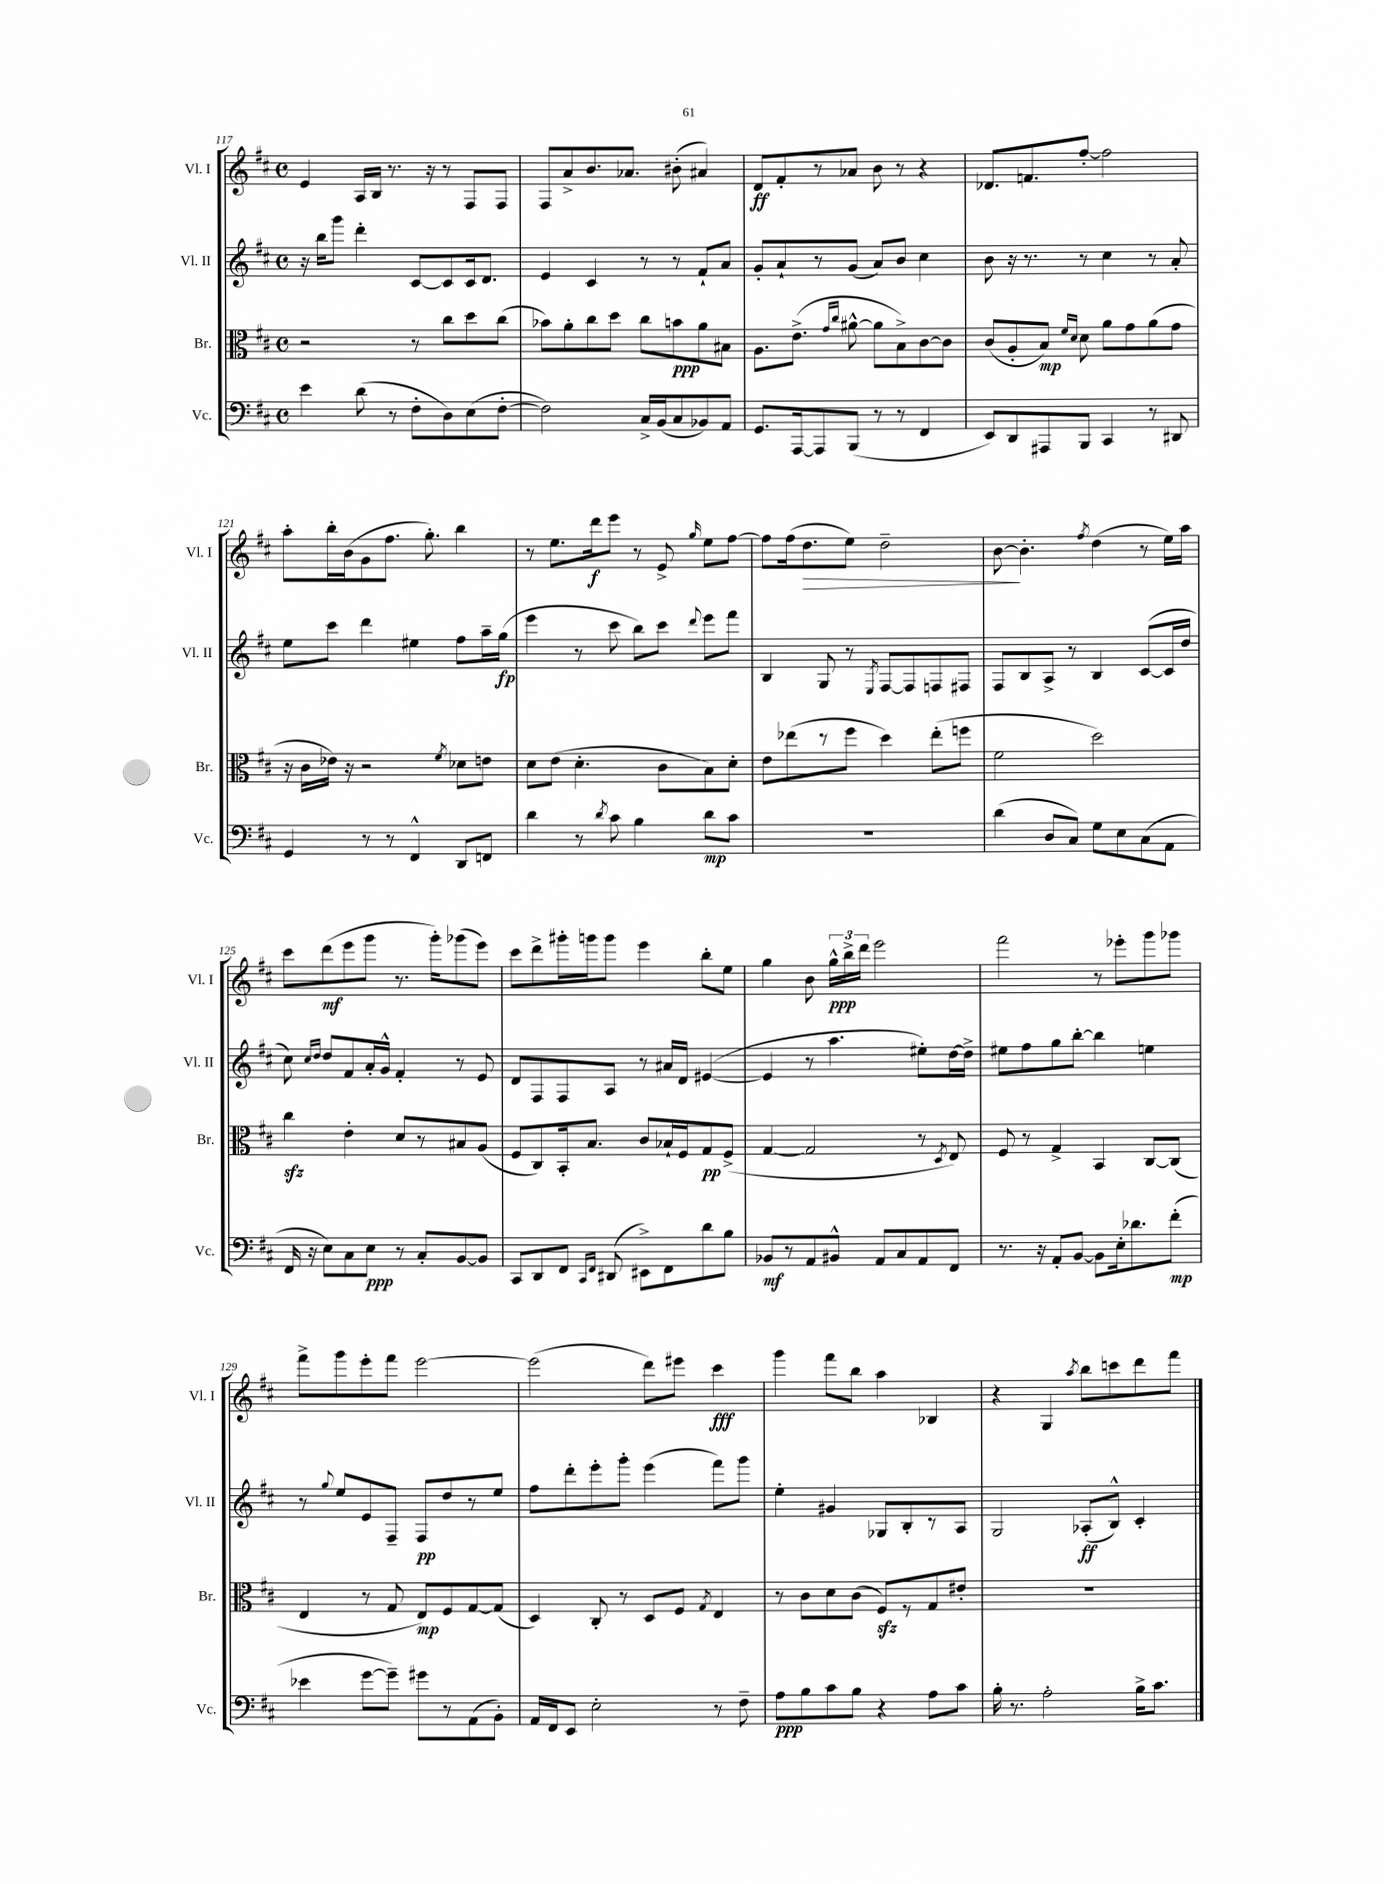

**kern	**dynam	**kern	**dynam	**kern	**dynam	**kern	**dynam
*part4	*part4	*part3	*part3	*part2	*part2	*part1	*part1
*staff4	*staff4	*staff3	*staff3	*staff2	*staff2	*staff1	*staff1
*I"Vc.	*	*I"Br.	*	*I"Vl. II	*	*I"Vl. I	*
*I'Vc.	*	*I'Br.	*	*I'Vl. II	*	*I'Vl. I	*
*clefF4	*	*clefC3	*	*clefG2	*	*clefG2	*
*k[f#c#]	*	*k[f#c#]	*	*k[f#c#]	*	*k[f#c#]	*
*M4/4	*	*M4/4	*	*M4/4	*	*M4/4	*
*met(c)	*	*met(c)	*	*met(c)	*	*met(c)	*
=117	=117	=117	=117	=117	=117	=117	=117
4e\	.	2r	.	16r	.	4e/	.
.	.	.	.	16bb\KL	.	.	.
.	.	.	.	8ggg\J	.	.	.
(8d\	.	.	.	4ddd'\	.	16A/LL	.
.	.	.	.	.	.	16B/JJ	.
8r	.	.	.	.	.	8.r	.
8F#'\L	.	8r	.	[8c#/L	.	.	.
.	.	.	.	.	.	16r	.
8D\)	.	8cc#\L	.	8c#/]	.	8r	.
(8E\	.	8dd\	.	16c#/k	.	8F#/L	.
.	.	.	.	8.d/J	.	.	.
[8F#'\J	.	(8cc#\J	.	.	.	8F#/J	.
=118	=118	=118	=118	=118	=118	=118	=118
2F#\])	.	8b-X\L)	.	4e/	.	8F#/L	.
.	.	8a'\	.	.	.	8a^/	.
.	.	8cc#\	.	4c#/	.	8.b/	.
.	.	8dd\J	.	.	.	.	.
.	.	.	.	.	.	8.a-X/J	.
16C#^/LL	.	8cc#\L	.	8r	.	.	.
(16BB/J	.	.	.	.	.	.	.
8C#/	.	8bn\	ppp	8r	.	(8b#X'\	.
8BB-X/)	.	8a\	.	8f#`/L	.	4a#X/)	.
8AA/J	.	8B#X\J	.	8a/J	.	.	.
=119	=119	=119	=119	=119	=119	=119	=119
8.GG/L	.	8.A\L	.	8g'/L	.	8d/L	ff
.	.	.	.	8a`/	.	8f#'/	.
[16AAA/k	.	(8.e^\J	.	.	.	.	.
8AAA/]	.	.	.	8r	.	8r	.
.	.	16qqg/LL	.	.	.	.	.
.	.	16qqcc#/JJ	.	.	.	.	.
(8BBB/J	.	[8a#X^^\	.	(8g/J	.	8a-X/J	.
8r	.	8a#\L]	.	8a/L)	.	8b\	.
8r	.	8B^\)	.	8b/J	.	8r	.
4FF#/	.	[8c#\	.	4cc#\	.	4r	.
.	.	8c#\J]	.	.	.	.	.
=120	=120	=120	=120	=120	=120	=120	=120
8EE/L)	.	(8c#/L	.	8b\	.	8.d-X/L	.
8DD/	.	8A'/	.	16r	.	.	.
.	.	.	.	8.r	.	8.fn/	.
8AAA#X/	.	8B/J)	mp	.	.	.	.
.	.	16qqf#/LL	.	.	.	.	.
.	.	16qqd/JJ	.	.	.	.	.
8BBB/J	.	8d\	.	8r	.	[8ff#'/J	.
4CC#/	.	8a\L	.	4cc#\	.	2ff#\]	.
.	.	8g\	.	.	.	.	.
8r	.	(8a\	.	8r	.	.	.
8DD#X/	.	8g\J	.	8a'/	.	.	.
!!LO:LB:g=z
=121	=121	=121	=121	=121	=121	=121	=121
4GG/	.	16r	.	8ee\L	.	8aa'\L	.
.	.	16c#\LL	.	.	.	.	.
.	.	16e-X\JJ)	.	8ccc#\J	.	16bb'\L	.
.	.	16r	.	.	.	(16b\J	.
8r	.	2r	.	4ddd\	.	8g\	.
8r	.	.	.	.	.	8.ff#\J	.
4FF#^^/	.	.	.	4ee#X\	.	.	.
.	.	.	.	.	.	8.gg'\)	.
.	.	8qf#/	.	.	.	.	.
8DD/L	.	8d-X\L	.	8ff#\L	.	4bb\	.
8FFn/J	.	8en\J	.	16aa~\L	.	.	.
.	.	.	.	(16gg\JJ	fp	.	.
=122	=122	=122	=122	=122	=122	=122	=122
4d\	.	8d\L	.	4eee\	.	8r	.
.	.	(8e\J	.	.	.	8.ee\L	.
8r	.	4.d'\	.	8r	.	.	.
.	.	.	.	.	.	16ddd\k	f
8qd/	.	.	.	.	.	.	.
8c#\	.	.	.	8ccc#\	.	8eee\J	.
4B\	.	.	.	8bb\L)	.	8r	.
.	.	8c#\L	.	8ccc#\J	.	8e^/	.
.	.	.	.	8qqddd/	.	16qqgg/	.
8d\L	mp	8B\)	.	8eee\L	.	8ee\L	.
8c#\J	.	8d'\J	.	8fff#\J	.	[8ff#\J	.
=123	=123	=123	=123	=123	=123	=123	=123
1r	.	8e\L	.	4B/	.	8ff#\L]	.
.	.	(8ee-X\	.	.	.	(16ff#\k	.
!	!	!	!	!	!	!	!LO:HP:b
.	.	.	.	.	.	8.dd\	>
.	.	8r	.	8G/	.	.	.
.	.	8ff#\J	.	8r	.	8ee\J)	.
.	.	.	.	8qE/	.	.	.
.	.	4dd\)	.	[8F#/L	.	2dd~\	.
.	.	.	.	8F#/]	.	.	.
.	.	(8ee-'\L	.	8Fn/	.	.	.
.	.	8ffn\J	.	8F#X/J	.	.	.
=124	=124	=124	=124	=124	=124	=124	=124
(4d\	.	2f#\	.	8F#/L	.	[8b\	.
.	.	.	.	8B/	.	4.b'\]	]
8D/L	.	.	.	8A^/J	.	.	.
8C#/J)	.	.	.	8r	.	.	.
.	.	.	.	.	.	8qff#/	.
8G\L	.	2dd\)	.	4B/	.	(4dd\	.
8E\	.	.	.	.	.	.	.
(8C#\	.	.	.	([8c#/L	.	8r	.
8AA\J	.	.	.	16c#/L]	.	16ee\LL)	.
.	.	.	.	16dd/JJ	.	16aa\JJ	.
!!LO:LB:g=z
=125	=125	=125	=125	=125	=125	=125	=125
16FF#/	.	4cc#zz\	.	8cc#\)	.	8ccc#\L	.
16r	.	.	.	.	.	.	.
.	.	.	.	16qqcc#/LL	.	.	.
.	.	.	.	16qqdd/JJ	.	.	.
8E\L)	.	.	.	8dd/L	.	(8ddd\	mf
8C#\	.	4e'\	.	8f#/	.	8eee\	.
8E\J	ppp	.	.	16a'/L	.	8ggg\J	.
.	.	.	.	16g^^/JJ	.	.	.
8r	.	8d/L	.	4f#'/	.	8.r	.
8C#'/L	.	8r	.	.	.	.	.
.	.	.	.	.	.	16ggg'\KL)	.
[8BB/	.	8B#X/	.	8r	.	(8ggg-X\	.
8BB/J]	.	(8A/J	.	8e/	.	8eee\J)	.
=126	=126	=126	=126	=126	=126	=126	=126
8CC#/L	.	8F#/L	.	8d/L	.	8ccc#\L	.
8DD/	.	8C#/)	.	8F#/	.	8ddd^\	.
8FF#/J	.	16BB'/k	.	8F#/	.	16ggg#X'\L	.
.	.	8.B/J	.	.	.	16gggn\J	.
16qqCC#/LL	.	.	.	.	.	.	.
16qqFF#/JJ	.	.	.	.	.	.	.
(8DD#X/	.	.	.	8A/J	.	8ggg\J	.
8EE#X^\L)	.	8c#/L	.	8r	.	4eee\	.
8FF#\	.	16B-X`/L	.	16a#X/LL	.	.	.
.	.	16F#/J	.	16d/JJ	.	.	.
8d\	.	8G/	pp	([4e#X/	.	8bb'\L	.
8B\J	.	(8F#^/J	.	.	.	8ee\J	.
=127	=127	=127	=127	=127	=127	=127	=127
8BB-X/L	mf	[4G/	.	4e#/]	.	4gg\	.
8r	.	.	.	.	.	.	.
8AA/	.	2G/]	.	8r	.	8b\	.
8BB#X^^/J	.	.	.	4.aa\	.	24gg^^\LL	ppp
.	.	.	.	.	.	24bb^\	.
.	.	.	.	.	.	24ddd\JJ	.
8AA/L	.	.	.	.	.	2eee\	.
8C#/	.	.	.	.	.	.	.
8AA/	.	8r	.	8ee#X'\L)	.	.	.
.	.	8qD/	.	.	.	.	.
8FF#/J	.	8E/)	.	[16dd\L	.	.	.
.	.	.	.	16dd^\JJ]	.	.	.
=128	=128	=128	=128	=128	=128	=128	=128
8.r	.	8F#/	.	8ee#X\L	.	2fff#\	.
.	.	8r	.	8ff#\	.	.	.
16r	.	.	.	.	.	.	.
8AA'/L	.	4G^/	.	8gg\	.	.	.
[8BB/J	.	.	.	[8bb'\J	.	.	.
8BB\L]	.	4BB/	.	4bb\]	.	8r	.
16E'\k	.	.	.	.	.	8eee-X'\L	.
8.d-X\	.	.	.	.	.	.	.
.	.	[8C#/L	.	4een\	.	8ggg\	.
(8f#'\J	mp	(8C#/J]	.	.	.	8ggg-X\J	.
!!LO:LB:g=z
=129	=129	=129	=129	=129	=129	=129	=129
4e-X\	.	4E/	.	8r	.	8fff#^\L	.
.	.	.	.	8qqgg/	.	.	.
.	.	.	.	8ee/L	.	8ggg\	.
[8g\L	.	8r	.	8e/	.	8eee'\	.
8g~\J])	.	8G/	.	8F#~/J	.	8fff#\J	.
8g#X\L	.	8E/L)	mp	8F#/L	pp	[2eee\	.
8r	.	8F#/	.	8dd/	.	.	.
(8AA\	.	[8G/	.	8r	.	.	.
8BB'\J)	.	(8G/J]	.	8ee/J	.	.	.
=130	=130	=130	=130	=130	=130	=130	=130
16AA/LL	.	4D/)	.	8ff#\L	.	(2eee\]	.
16FF#/J	.	.	.	.	.	.	.
8EE/J	.	.	.	8ddd'\	.	.	.
2E'\	.	8C#'/	.	8eee'\	.	.	.
.	.	8r	.	8ggg'\J	.	.	.
.	.	8D/L	.	(4eee\	.	8ddd\L)	.
.	.	8F#/J	.	.	.	8eee#X\J	.
.	.	8qG/	.	.	.	.	.
8r	.	4E/	.	8fff#\L)	.	4ccc#\	fff
8F#~\	.	.	.	8ggg\J	.	.	.
=131	=131	=131	=131	=131	=131	=131	=131
8A\L	ppp	8r	.	4ee'\	.	4ggg\	.
8B\	.	8c#\L	.	.	.	.	.
8c#\	.	8d\	.	4g#X/	.	8fff#\L	.
8B\J	.	(8c#\J	.	.	.	8bb\J	.
4r	.	8F#zz/L)	.	8G-X/L	.	4aa\	.
.	.	8r	.	8B'/	.	.	.
8A\L	.	8G/	.	8r	.	4B-X/	.
8c#\J	.	8e#X'/J	.	8A/J	.	.	.
=132	=132	=132	=132	=132	=132	=132	=132
16B'\	.	1r	.	2G/	.	4r	.
8.r	.	.	.	.	.	.	.
2A'\	.	.	.	.	.	4G/	.
.	.	.	.	.	.	8qaa/	.
.	.	.	.	(8A-X'/L	ff	8bb\L	.
.	.	.	.	8B^^/J)	.	8cccn\	.
16B^\KL	.	.	.	4c#'/	.	8ddd\	.
8.c#\J	.	.	.	.	.	.	.
.	.	.	.	.	.	8fff#\J	.
==	==	==	==	==	==	==	==
*-	*-	*-	*-	*-	*-	*-	*-
